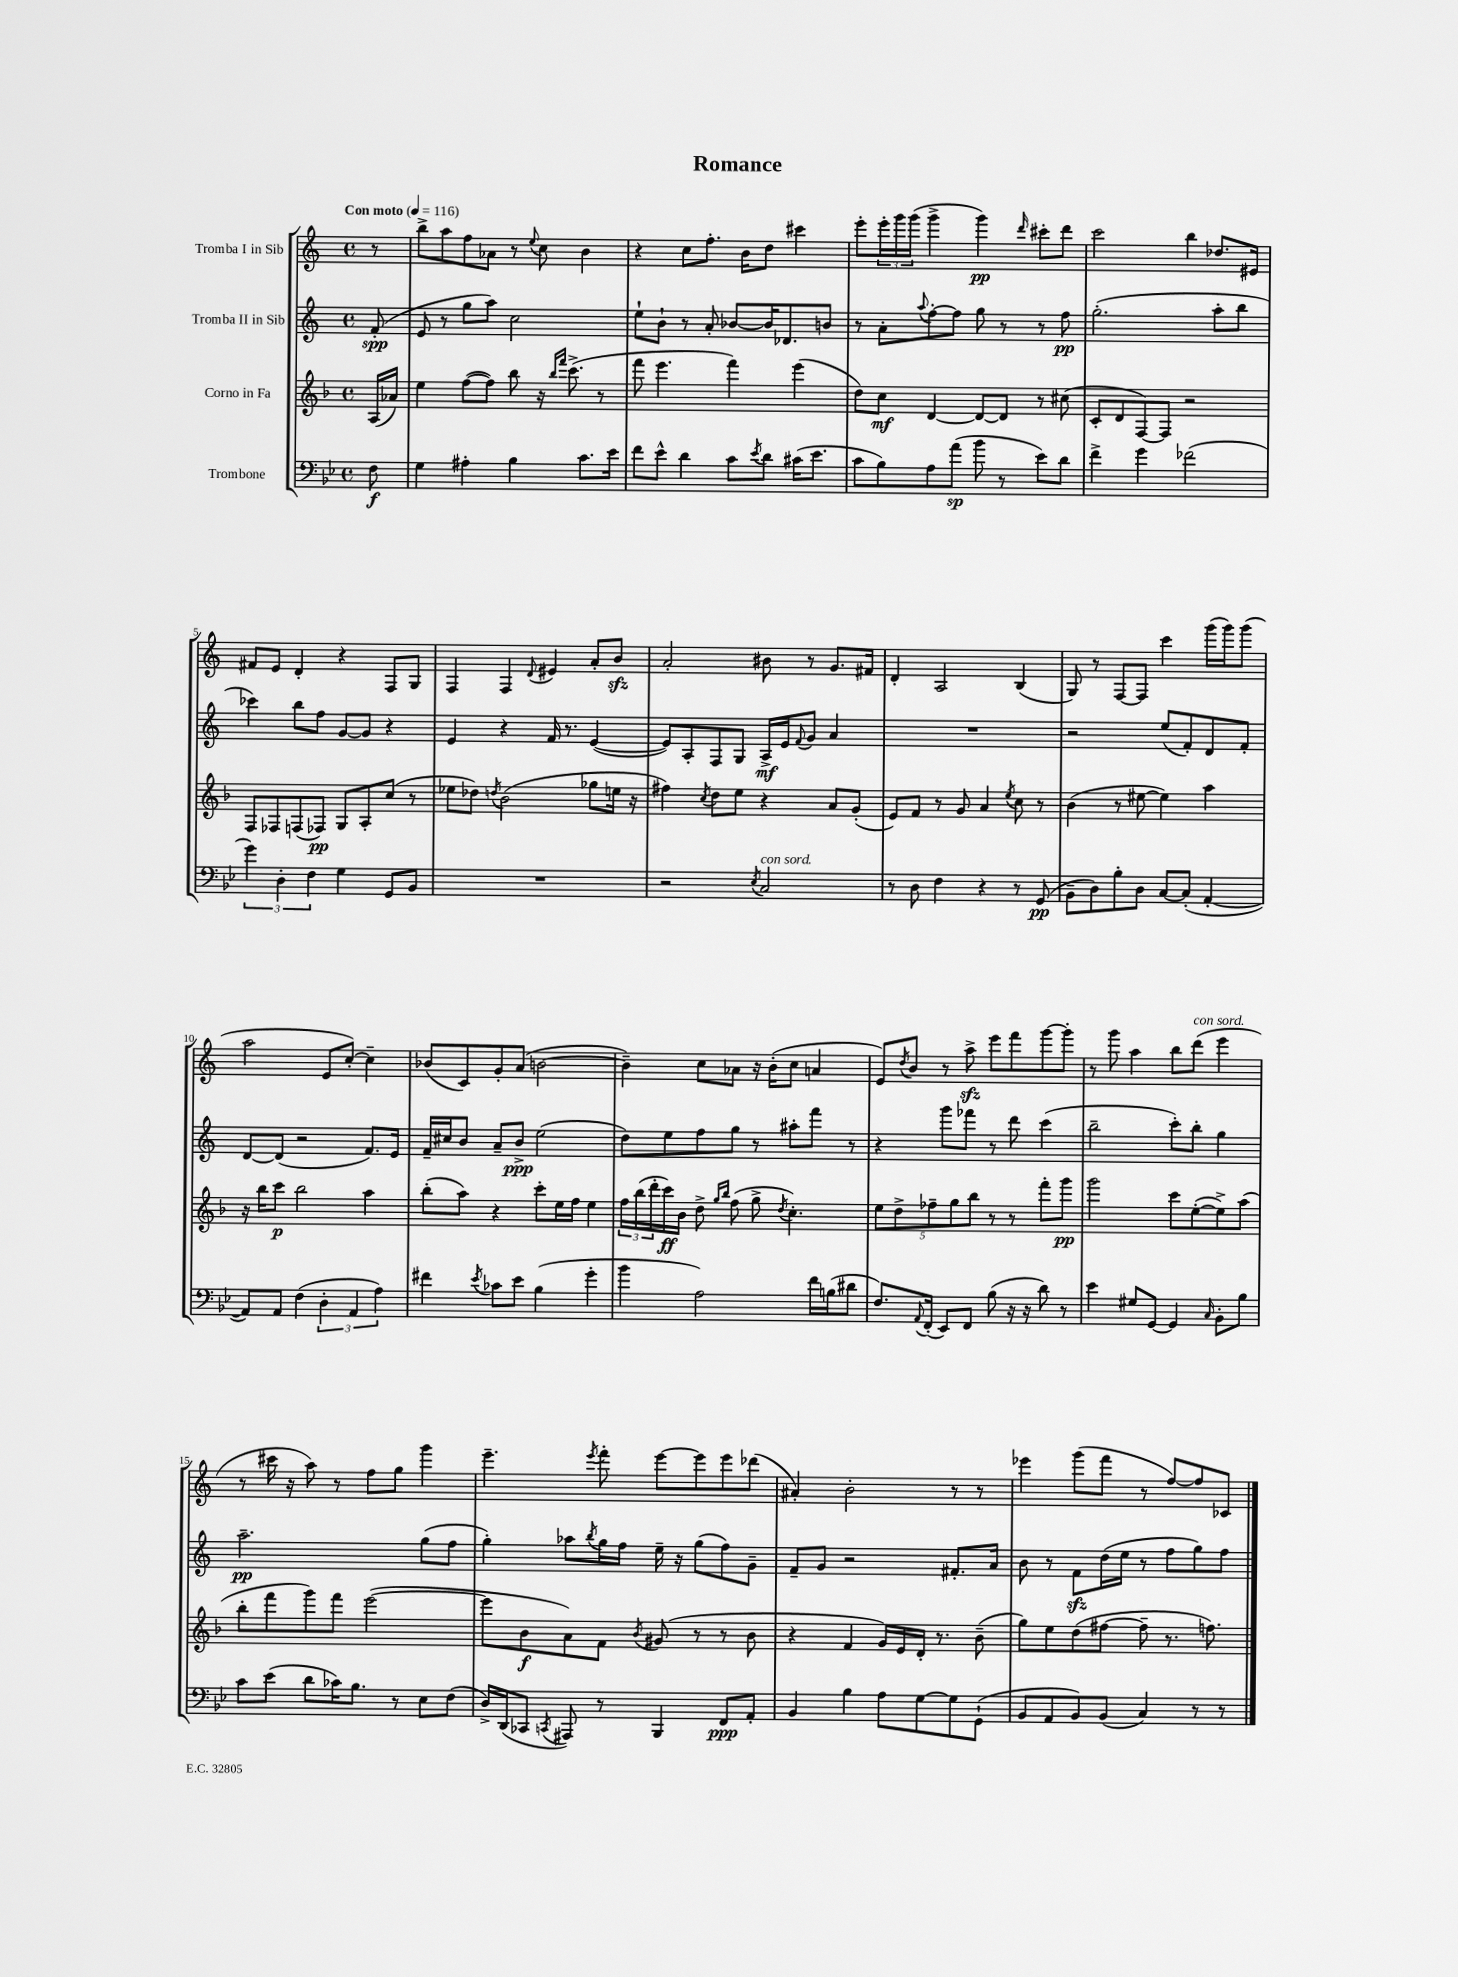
\header { title = "Romance" }
<<
\new StaffGroup <<
\new Staff = "s0" \with { instrumentName = "Tromba I in Sib" } {
    \clef treble \key c \major \defaultTimeSignature \time 4/4 \partial 8 \tempo "Con moto" 4 = 116
    r8 |
    b''8-> a''8 f''8 aes'8 r8 \appoggiatura { e''8 } c''8 b'4 |
    r4 c''8 f''8.-. b'16 d''8 cis'''4 |
    e'''8-. \tuplet 3/2 { e'''16-. g'''16 g'''16( } g'''4-> g'''4\pp) \grace { d'''16 } cis'''8-. d'''8 |
    c'''2 b''4 des''8. eis'16 |
    fis'8 e'8 d'4-. r4 f8 g8 |
    f4 f4 \appoggiatura { d'8 } eis'4 a'8-. b'8\sfz |
    a'2-. bis'8 r8 g'8. fis'16 |
    d'4-. a2 b4( |
    g8) r8 f8~ f8 c'''4 g'''16( g'''16) g'''8( |
    a''2 e'8 c''8~-.) c''4-- |
    bes'8( c'8) g'8-. a'8( b'2~ |
    b'4--) c''8 aes'8 r16 b'16-.( c''8 a'4 |
    e'8) \acciaccatura { d''8 } b'8 r8 a''8->\sfz e'''8 f'''8 g'''8~ g'''8-. |
    r8 g'''8 a''4 b''8 d'''8^\markup { \italic "con sord." }( e'''4 |
    r8 cis'''16 r16 a''8) r8 f''8 g''8 g'''4 |
    e'''4.-- \acciaccatura { e'''8 } f'''8-. e'''8~ e'''8 e'''8 des'''8( |
    ais'4-.) b'2-. r8 r8 |
    ees'''4 g'''8( f'''8 r8 f''8~) f''8 ces'8 \bar "|." |
}
\new Staff = "s1" \with { instrumentName = "Tromba II in Sib" } {
    \clef treble \key c \major \defaultTimeSignature \time 4/4 \partial 8
    f'8-.\spp( |
    e'8 r8 g''8 a''8) c''2 |
    e''8-! b'8-! r8 a'8-. bes'8~ bes'16 des'8. b'8 |
    r8 a'8-. \appoggiatura { a''8 } f''8~-. f''8 g''8 r8 r8 f''8\pp |
    g''2.-.( a''8-. b''8 |
    ces'''4) b''8 f''8 g'8~ g'8 r4 |
    e'4 r4 f'16 r8. e'4~( |
    e'8) a8-. f8 g8 a16->\mf e'16 \appoggiatura { f'8 } g'8 a'4 |
    R1 |
    r2 e''8( f'8-.) d'8 f'8-. |
    d'8~ d'8( r2 f'8.) e'16 |
    f'16-- cis''16 b'8 a'8-- b'8->\ppp e''2( |
    d''8) e''8 f''8 g''8 r8 ais''8-. f'''8 r8 |
    r4 g'''8 fes'''8 r8 d'''8 c'''4( |
    b''2-- c'''8-.) b''8-. g''4 |
    a''2.--\pp g''8( f''8 |
    g''4-.) aes''8 \acciaccatura { b''8 } g''16 f''16 e''16-- r16 g''8( f''8) g'8-- |
    f'8-- g'8 r2 fis'8.-. a'16 |
    b'8 r8 f'8\sfz d''16( e''16 r8 f''8 g''8) f''8 \bar "|." |
}
\new Staff = "s2" \with { instrumentName = "Corno in Fa" } {
    \clef treble \key f \major \defaultTimeSignature \time 4/4 \partial 8
    a16( aes'16) |
    e''4 f''8~( f''8) bes''8 r16 \grace { bes''16 f'''16 } c'''8.->( r8 |
    f'''8 e'''4. f'''4) e'''4( |
    d''8) c''8\mf d'4~ d'8~ d'8 r8 cis''8( |
    c'8-. d'8 f8~) f8 r2 |
    f8 fes8 f8( fes8\pp) g8 a8-. c''8( r8 |
    ees''8 des''8) \acciaccatura { d''8 } bes'2( ges''8 e''16 r16 |
    fis''4) \acciaccatura { c''8 } d''8 e''8 r4 a'8 g'8-.( |
    e'8) f'8 r8 g'8 a'4 \acciaccatura { e''8 } c''8 r8 |
    bes'4( r8 eis''8~ eis''4) a''4 |
    r16 bes''16 c'''8\p bes''2 a''4 |
    bes''8-.( a''8) r4 c'''8-. e''16 f''16 e''4 |
    \tuplet 3/2 { f''16 bes''16( d'''16-. } c'''16\ff) bes'16 d''8-> \grace { g''16 bes''16 } f''8( g''8-> \acciaccatura { d''8 } c''4.-.) |
    \tuplet 5/4 { e''8 d''8-> fes''8-- g''8 bes''8 } r8 r8 f'''8-. g'''8\pp |
    g'''2 c'''8 e''8~-.( e''8->) a''8( |
    bes''8-. f'''8 g'''8) f'''8 e'''2~( |
    e'''8 bes'8\f a'8) f'8 \acciaccatura { bes'8 } gis'8( r8 r8 bes'8 |
    r4 f'4 g'16) e'16 d'16-. r8. bes'8--( |
    g''8) e''8 d''8( fis''8~ fis''8-- r8. f''8.) \bar "|." |
}
\new Staff = "s3" \with { instrumentName = "Trombone" } {
    \clef bass \key bes \major \defaultTimeSignature \time 4/4 \partial 8
    f8\f |
    g4 ais4-. bes4 c'8. ees'16 |
    f'8 ees'8-^ d'4 c'8 \acciaccatura { ees'8 } d'8 cis'16( ees'8. |
    c'8 bes8) a8 a'8\sp( bes'8 r8 ees'8) d'8 |
    f'4-> g'4 fes'2( |
    \tuplet 3/2 { g'4) d4-. f4 } g4 g,8 bes,8 |
    R1 |
    r2 \acciaccatura { ees8 } c2^\markup { \italic "con sord." } |
    r8 d8 f4 r4 r8 g,8\pp( |
    bes,8-- d8) bes8-. d8 c8~ c8-.( a,4~-. |
    a,8) a,8 f4( \tuplet 3/2 { d4-. a,4 a4) } |
    fis'4 \acciaccatura { ees'8 } ces'8 ees'8 bes4( g'4-. |
    bes'4 a2) f'16 b16( dis'8 |
    f8.) \appoggiatura { a,8 } f,16-.( ees,8) f,8 bes8( r16 r16 d'8) r8 |
    ees'4 gis8 g,8~ g,4 \grace { c16 } bes,8-. bes8 |
    c'8 ees'8( d'8 ces'16) bes8. r8 ees8 f8( |
    d16->) d,16( ces,8 \acciaccatura { c,8 } ais,,8) r8 bes,,4 f,8\ppp a,8-. |
    bes,4 bes4 a8 g8~ g8 g,8-!( |
    bes,8 a,8 bes,8) bes,8( c4) r8 r8 \bar "|." |
}
>>
>>
